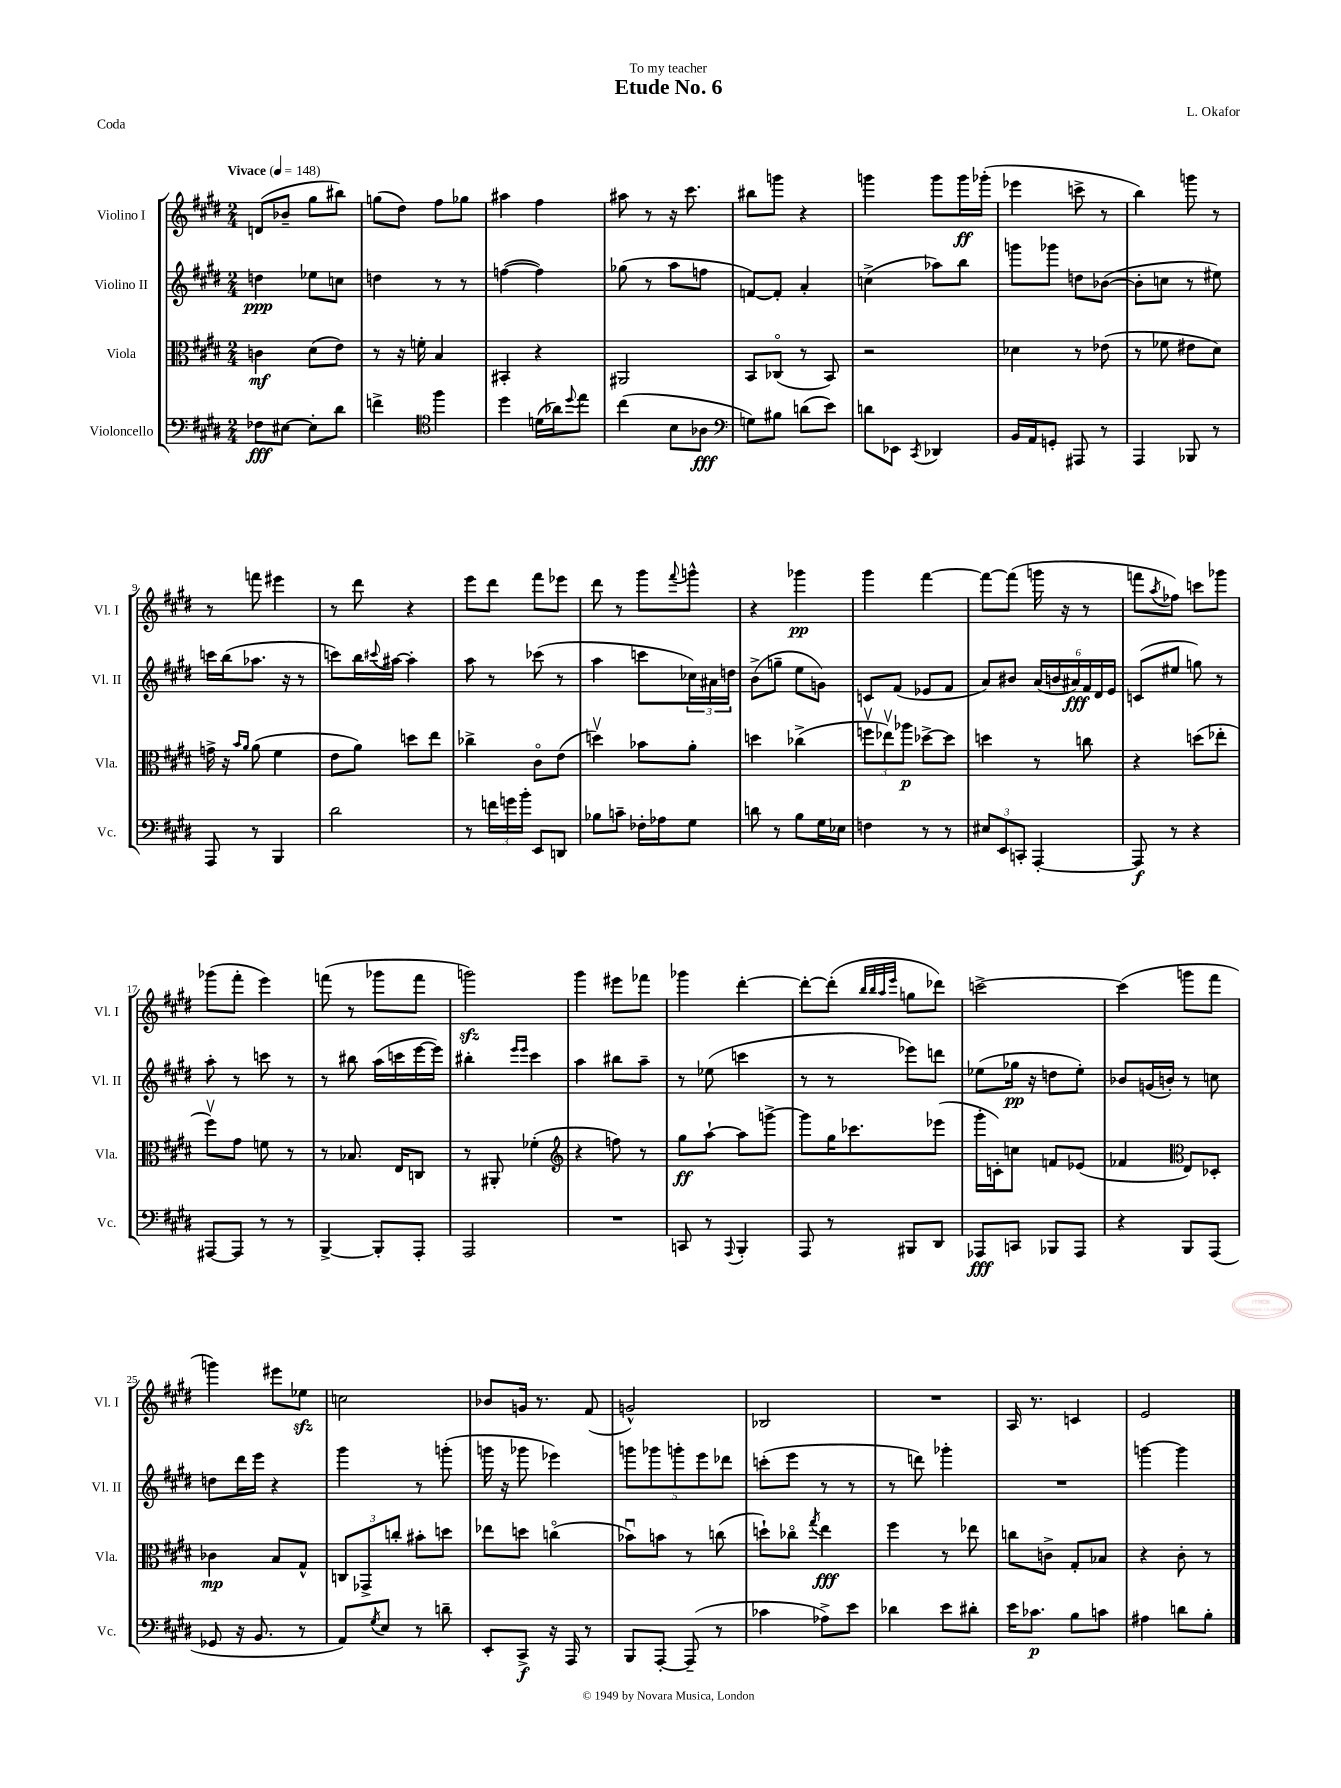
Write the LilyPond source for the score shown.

\header { title = "Etude No. 6" composer = "L. Okafor" dedication = "To my teacher" piece = "Coda" }
<<
\new StaffGroup <<
\new Staff = "s0" \with { instrumentName = "Violino I" shortInstrumentName = "Vl. I" } {
    \clef treble \key e \major \numericTimeSignature \time 2/4 \tempo "Vivace" 4 = 148
    d'8( bes'8-- gis''8 bis''8) |
    g''8( dis''8) fis''8 ges''8 |
    ais''4 fis''4 |
    ais''8 r8 r16 cis'''8. |
    bis''8 g'''8 r4 |
    g'''4 g'''8 g'''16\ff ges'''16-.( |
    ees'''4 c'''8-> r8 |
    b''4) g'''8 r8 |
    r8 f'''8 eis'''4 |
    r8 dis'''8 r4 |
    e'''8 dis'''8 fis'''8 ees'''8 |
    dis'''8 r8 gis'''8 \appoggiatura { fis'''8 } g'''8-^ |
    r4 ges'''4\pp |
    gis'''4 fis'''4~ |
    fis'''8~ fis'''8( g'''16 r16 r8 |
    f'''8 \acciaccatura { a''8 } fes''8) c'''8 ges'''8 |
    ges'''8( fis'''8-. e'''4) |
    f'''8( r8 ges'''8 f'''8 |
    g'''2\sfz) |
    gis'''4 eis'''8 fes'''8 |
    ges'''4 dis'''4~-. |
    dis'''8~-. dis'''8-.( \grace { b''32 b''32 a''32 e'''32 } g''8 des'''8) |
    c'''2~-> |
    c'''4( g'''8 fis'''8 |
    g'''4) eis'''8 ees''8\sfz |
    c''2 |
    bes'8 g'16 r8. fis'8( |
    g'2-^) |
    bes2 |
    R2 |
    a16 r8. c'4 |
    e'2 \bar "|." |
}
\new Staff = "s1" \with { instrumentName = "Violino II" shortInstrumentName = "Vl. II" } {
    \clef treble \key e \major \numericTimeSignature \time 2/4
    d''4\ppp ees''8 c''8 |
    d''4 r8 r8 |
    f''4~( f''4) |
    ges''8( r8 a''8 f''8 |
    f'8~) f'8-. a'4-. |
    c''4->( aes''8) b''8 |
    g'''8 ges'''8 d''8 bes'8~( |
    bes'8-. c''8 r8 eis''8) |
    c'''16 b''16( aes''8. r16 r8 |
    c'''8) b''16 \appoggiatura { cis'''8 } ais''16~ ais''4-. |
    a''8 r8 ces'''8( r8 |
    a''4 c'''8 \tuplet 3/2 { ces''16) ais'16 d''16 } |
    b'8->( g''8-- e''8 g'8) |
    c'8 fis'8( ees'8 fis'8 |
    a'8) bis'8 \tuplet 6/4 { a'16( b'16 ais'16\fff) fis'16 dis'16 e'16 } |
    c'8( eis''8 g''8) r8 |
    a''8-. r8 c'''8 r8 |
    r8 bis''8 a''16( c'''16 e'''16~ e'''16) |
    bis''4-. \grace { e'''16 e'''16 } cis'''4 |
    a''4 bis''8 a''8-- |
    r8 ees''8( c'''4 |
    r8 r8 ees'''8) d'''8 |
    ees''8( ges''16\pp r16 d''8 ees''8-.) |
    bes'8 g'16( b'16-.) r8 c''8 |
    d''8 dis'''16 e'''16 r4 |
    gis'''4 r8 g'''8-.( |
    g'''16 r16 ges'''8 ees'''4) |
    \tuplet 5/4 { g'''8 ges'''8 g'''8-. e'''8 des'''8 } |
    c'''8-.( e'''8 r8 r8 |
    r8 d'''8) ges'''4-. |
    R2 |
    g'''4~ g'''4 \bar "|." |
}
\new Staff = "s2" \with { instrumentName = "Viola" shortInstrumentName = "Vla." } {
    \clef alto \key e \major \numericTimeSignature \time 2/4
    c'4\mf dis'8( e'8) |
    r8 r16 f'16-. b4 |
    bis,4-. r4 |
    ais,2 |
    b,8 ces8\flageolet( r8 b,8) |
    r2 |
    des'4 r8 ees'8( |
    r8 fes'8 eis'8 dis'8) |
    g'16-> r16 \grace { b'16 a'16 } a'8( fis'4 |
    e'8 a'8) d''8 e''8 |
    ces''4-> cis'8\flageolet e'8( |
    d''4\upbow) bes'8 a'8-. |
    d''4 ces''4->( |
    \tuplet 3/2 { f''8\upbow ees''8\upbow) aes''8\p } des''8~-> des''8 |
    d''4 r8 c''8 |
    r4 d''8( ees''8-. |
    fis''8\upbow) gis'8 f'8 r8 |
    r8 bes8. e16 c8 |
    r8 ais,8-. fes'4-.( |
    \clef treble r4 f''8) r8 |
    gis''8\ff a''8~-! a''8 g'''8~-> |
    g'''8 gis''16 ces'''8. ees'''8( |
    gis'''16-. c'16-.) c''8 f'8 ees'8( |
    fes'4 \clef alto e8) des8-. |
    ces'4\mp b8 gis8-^ |
    \tuplet 3/2 { c8 ges,8-> c''8-. } bis'8-. d''8 |
    ees''8 d''8 c''4\flageolet( |
    bes'8\downbow) b'8 r8 c''8( |
    d''8-!) ces''8\flageolet \acciaccatura { gis''8 } e''4\fff |
    fis''4 r8 ees''8 |
    c''8 c'8-> gis8-. bes8 |
    r4 cis'8-. r8 \bar "|." |
}
\new Staff = "s3" \with { instrumentName = "Violoncello" shortInstrumentName = "Vc." } {
    \clef bass \key e \major \numericTimeSignature \time 2/4
    fes8\fff eis8~ eis8-. dis'8 |
    f'4-> \clef tenor fis''4 |
    dis''4 d'16( aes'16) \appoggiatura { dis''8 } e''8 |
    cis''4( b8 aes8\fff |
    \clef bass g8) bis8 d'8( e'8) |
    d'8 ees,8 \acciaccatura { cis,8 } des,4 |
    b,16 a,16 g,8-. ais,,8 r8 |
    a,,4 bes,,8 r8 |
    a,,8 r8 b,,4 |
    dis'2 |
    r8 \tuplet 3/2 { f'16 g'16 b'16-. } e,8 d,8 |
    bes8 c'8-- fes16-. aes16 gis8 |
    d'8 r8 b8 gis16 ees16 |
    f4 r8 r8 |
    \tuplet 3/2 { eis8 e,8 c,8-. } a,,4~-. |
    a,,8\f r8 r4 |
    ais,,8~ ais,,8 r8 r8 |
    b,,4~-> b,,8-. a,,8-. |
    a,,2 |
    R2 |
    c,8 r8 \appoggiatura { a,,8 } b,,4-. |
    a,,8 r8 bis,,8 dis,8 |
    aes,,8\fff c,8 bes,,8 aes,,8 |
    r4 b,,8 a,,8( |
    ges,8 r16 b,8. r8 |
    a,8) \acciaccatura { gis8 } e8 r8 d'8-- |
    e,8-. cis,8->\f r16 a,,16 r8 |
    b,,8 a,,8~-. a,,8--( r8 |
    ces'4 aes8->) e'8 |
    des'4 e'8 dis'8-. |
    e'16 ces'8.\p b8 c'8 |
    ais4 d'8 b8-. \bar "|." |
}
>>
>>
